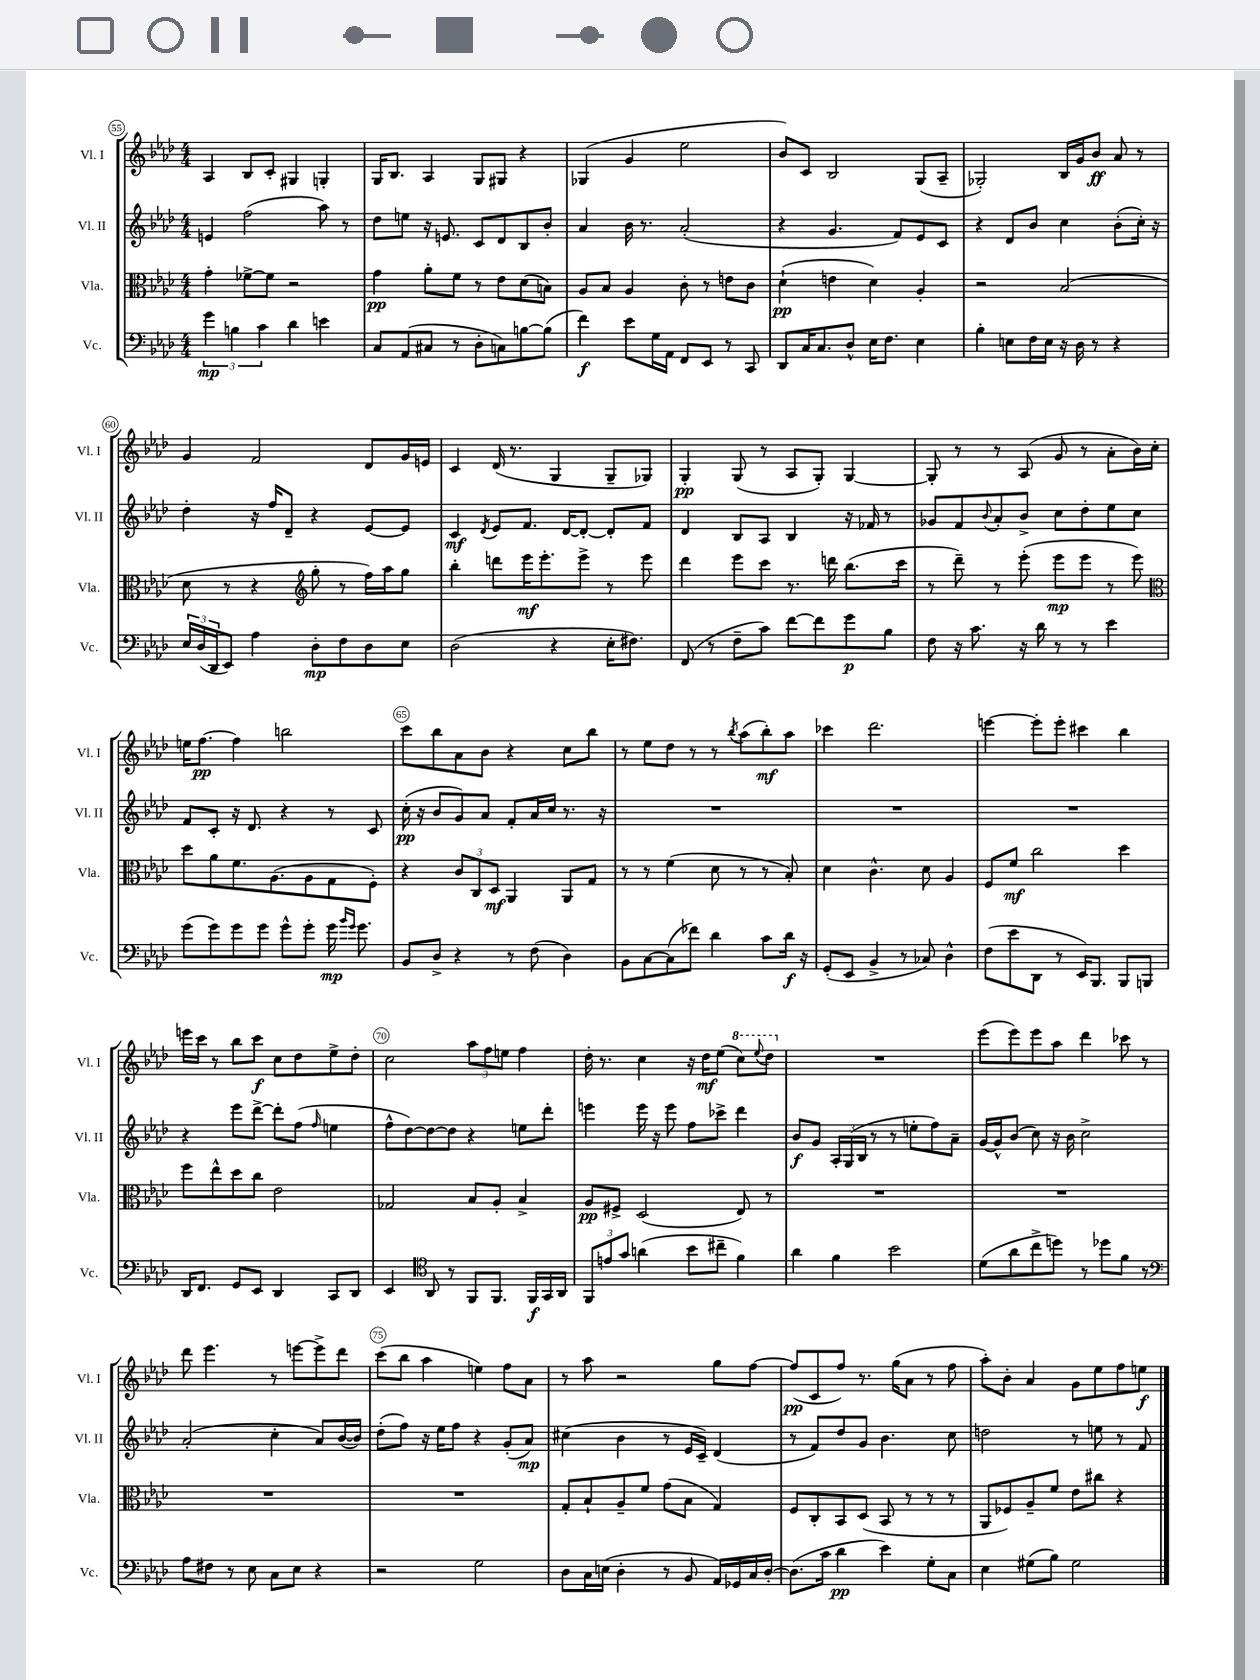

**kern	**kern	**kern	**kern
*staff4	*staff3	*staff2	*staff1
*clefF4	*clefC3	*clefG2	*clefG2
*k[b-e-a-d-]	*k[b-e-a-d-]	*k[b-e-a-d-]	*k[b-e-a-d-]
*M4/4	*M4/4	*M4/4	*M4/4
6g	4g'	4e	4A-
6B	.	.	.
.	[8f-^	(2ff	8B-
6c	.	.	.
.	8f-]	.	8c'
4d-	2r	.	4G#
4e	.	8aa-)	4G'
.	.	8r	.
=	=	=	=
8C	4g	8dd-	16G
.	.	.	8.B-
(8AA-	.	8ee	.
8C#	8a-'	16r	4A-
.	.	8.e	.
8r	8f	.	.
8D-'	8r	8c	8G
8C)	8e-	8d-	8G#
[8B	(8d-	8B-	4r
(8B]	8B)	8b-'	.
=	=	=	=
4f)	8A-	4a-	(4G-
.	8B-	.	.
8e-	4A-	16b-	4g
.	.	8.r	.
16G	.	.	.
16AA-	.	.	.
8FF	8c'	(2a-'	2ee-
8EE-	8r	.	.
8r	8e	.	.
8CC	8c	.	.
=	=	=	=
8DD-	(4d-`	4r	8b-)
16C	.	.	8c
8.C	.	.	.
.	4e	4.g	2B-
8D-^^	.	.	.
16E-	4d-)	.	.
8.F	.	.	.
.	.	8f)	.
4E-	4A-'	8e-	(8G
.	.	8c	8A-~
=	=	=	=
4B-'	2r	4r	2G-')
8E	.	8d-	.
16F	.	8b-	.
16E	.	.	.
16r	(2B-	4cc	16B-
16D-	.	.	16g
8r	.	.	8b-
4r	.	(8b-'	8a-
.	.	16cc')	8r
.	.	16r	.
=	=	=	=
24E-	8d-	4dd-'	4g
(24D-	.	.	.
24DD-	.	.	.
8EE-)	8r	.	.
4A-	4r	16r	2f
.	.	16ff	.
.	.	8d-~	.
*	*clefG2	*	*
8D-'	8gg'	4r	.
8F	8r	.	.
8D-	16ff)	[8e-	8d-
.	16aa-	.	.
8E-	8gg	8e-]	16g
.	.	.	16e
=	=	=	=
(2D-	4bb-'	4c	4c
.	.	8qd-	.
.	8ddd	8e-	(16d-
.	.	.	8.r
.	16eee-	8.f	.
.	8.eee-'	.	.
4r	.	.	4G
.	.	[16d-	.
.	8eee-^	8d-'_	.
16E-'	8r	8d-']	8G~
8.F#)	.	.	.
.	8eee-	8f	8G-)
=	=	=	=
(8FF	4ddd-	4d-	4G'
8r	.	.	.
8F~	8eee-	8B-	(8G
8c)	8ccc	8A-	8r
[8f	8.r	4B-	8A-
8f]	.	.	8G')
.	16ddd	.	.
8g	(8.bb-	16r	[4G
.	.	16f-	.
8B-	.	8r	.
.	16ccc	.	.
=	=	=	=
8F	8r	8g-	8G']
16r	8ddd-~)	8f	8r
8.c	.	.	.
.	.	8qqb-	.
.	8r	8a-'	8r
16r	(8eee-'	8b-^	(8A-
16d-	.	.	.
8r	8eee-	8cc	8g
8r	8eee-	8dd-'	8r
4e-	8r	8ee-	8a-'
.	8eee-)	8cc	16b-)
.	.	.	16cc'
=	=	=	=
*	*clefC3	*	*
(8g	8dd-	8f	16ee
.	.	.	[8.ff
8g)	8a-	8c'	.
8g	8.f	16r	4ff]
.	.	8.d-	.
8g	.	.	.
.	(8.A-	.	.
8g^^	.	4r	2bb
8g'	8A-	.	.
16g	8G	8r	.
16qqb-	.	.	.
16qqg	.	.	.
8.g	.	.	.
.	8F')	8c	.
=	=	=	=
8BB-	4r	(16cc'	8ccc
.	.	16r	.
8D-^	.	8b-	8bb-
4r	12c	8g)	8a-
.	12C	.	.
.	.	8a-	8b-
.	12D-	.	.
8r	4AA-	8f'	4r
(8F	.	16a-	.
.	.	16cc	.
4D-)	8AA-	8.r	8cc
.	8G	.	8bb-
.	.	16r	.
=	=	=	=
8BB-	8r	1r	8r
[8C	8r	.	8ee-
(8C]	(4f	.	8dd-
8f-)	.	.	8r
4d-	8d-	.	8r
.	.	.	8qbb-
.	8r	.	(8aa-
8c	8r	.	8bb-')
16d-	8B-')	.	8aa-
16r	.	.	.
=	=	=	=
(8GG'	4d-	1r	4ccc-
8EE-	.	.	.
4BB-^	4.c^^	.	2.ddd-
8r	.	.	.
8C-)	8d-	.	.
4D-^^	4A-	.	.
=	=	=	=
(8F	8F	1r	[4eee
8e-	8f	.	.
8DD-	2cc	.	8eee']
8r	.	.	8eee'
16EE-)	.	.	4ccc#
8.BBB-	.	.	.
8BBB-	4dd-	.	4bb-
8BBB	.	.	.
=	=	=	=
16DD-	8ff	4r	16eee
8.FF	.	.	16ccc
.	8ee-^^	.	8r
8GG	8dd-	8eee-	8bb-
8EE-	8cc	[8ddd-^	8ccc
4DD-	2e-	8ddd-']	8cc
.	.	(8ff	8dd-
.	.	16qqff	.
8CC	.	4ee	8ee-^
8DD-	.	.	8dd-'
=	=	=	=
4EE-	2G-	8ff^^	2cc
.	.	[8dd-)	.
*clefC4	*	*	*
8AA-	.	8dd-_	.
8r	.	8dd-]	.
8FF	8B-	4r	12aa-
.	.	.	12ff
8.FF	8A-'	.	.
.	.	.	12ee
.	4B-^	8ee	4ff
16FF	.	.	.
16GG	.	8ddd-'	.
16AA-	.	.	.
=	=	=	=
12FF	8A-	4eee	16dd-'
.	.	.	8.r
12e	.	.	.
.	8F#^	.	.
12g	.	.	.
(4a	(2D-	16eee	4cc
.	.	16r	.
.	.	8eee	.
8b-	.	8ff	16r
.	.	.	16dd-
8cc#~	.	8ccc-^	(8ee-
4f)	8E-)	4ddd-	8ccc)
.	.	.	8qqeee-
.	8r	.	8ddd-
=	=	=	=
4a-	1r	8b-	1r
.	.	8g	.
4f	.	24A-'	.
.	.	(24G	.
.	.	24B-	.
.	.	8r	.
2b-	.	8r	.
.	.	8ee'	.
.	.	8ff)	.
.	.	8a-~	.
=	=	=	=
(8d-	1r	[16g	(8eee-
.	.	16g^^]	.
8a-	.	(8b-	8eee-)
8cc^	.	8cc)	8eee-
8dd)	.	16r	8aa-
.	.	16b-	.
8r	.	2cc^	4ddd-
8dd-	.	.	.
8f	.	.	8ccc-
8r	.	.	8r
=	=	=	=
*clefF4	*	*	*
8A-	1r	(2a-'	8ddd-
8F#	.	.	4.eee-
8r	.	.	.
8E-	.	.	.
8C	.	4cc'	8r
8E-	.	.	[8eee
4r	.	8a-)	8eee^]
.	.	([16b-	8ddd-
.	.	16b-])	.
=	=	=	=
2r	1r	(8dd-'	(8ccc
.	.	8ff)	8bb-
.	.	16r	4aa-
.	.	16ee-	.
.	.	8ff	.
2G	.	4r	4ee)
.	.	(8g'	8ff
.	.	8a-)	8a-
=	=	=	=
8D-	8G'	(4cc#	8r
16C	8B-`	.	8aa-
(16E	.	.	.
4D-'	8A-~	4b-	2r
.	8f	.	.
8r	(8g	8r	.
8BB-	8B-	16e-	.
.	.	16c~)	.
16AA-)	4G)	(4d-	8gg
16GG-	.	.	.
16C	.	.	[8ff
[16D-'	.	.	.
=	=	=	=
(8.D-]	8F	8r	(8ff]
.	8C'	8f)	8c
16c	.	.	.
4d-	8BB-	8dd-	8ff)
.	(8D-	8g	8.r
4e-)	8BB-	4.b-	.
.	.	.	(16gg
.	8r	.	8a-
8G'	8r	.	8r
8C	8r	8cc	8ff
=	=	=	=
4E-	8AA-	2dd	8aa-')
.	8F-)	.	8b-'
(8G#	8A-~	.	4a-
8B-)	8f	.	.
2G#	8e-	8r	8g
.	8cc#	8ee	8ee-
.	4r	8r	8ff
.	.	8f	8ee
==	==	==	==
*-	*-	*-	*-
